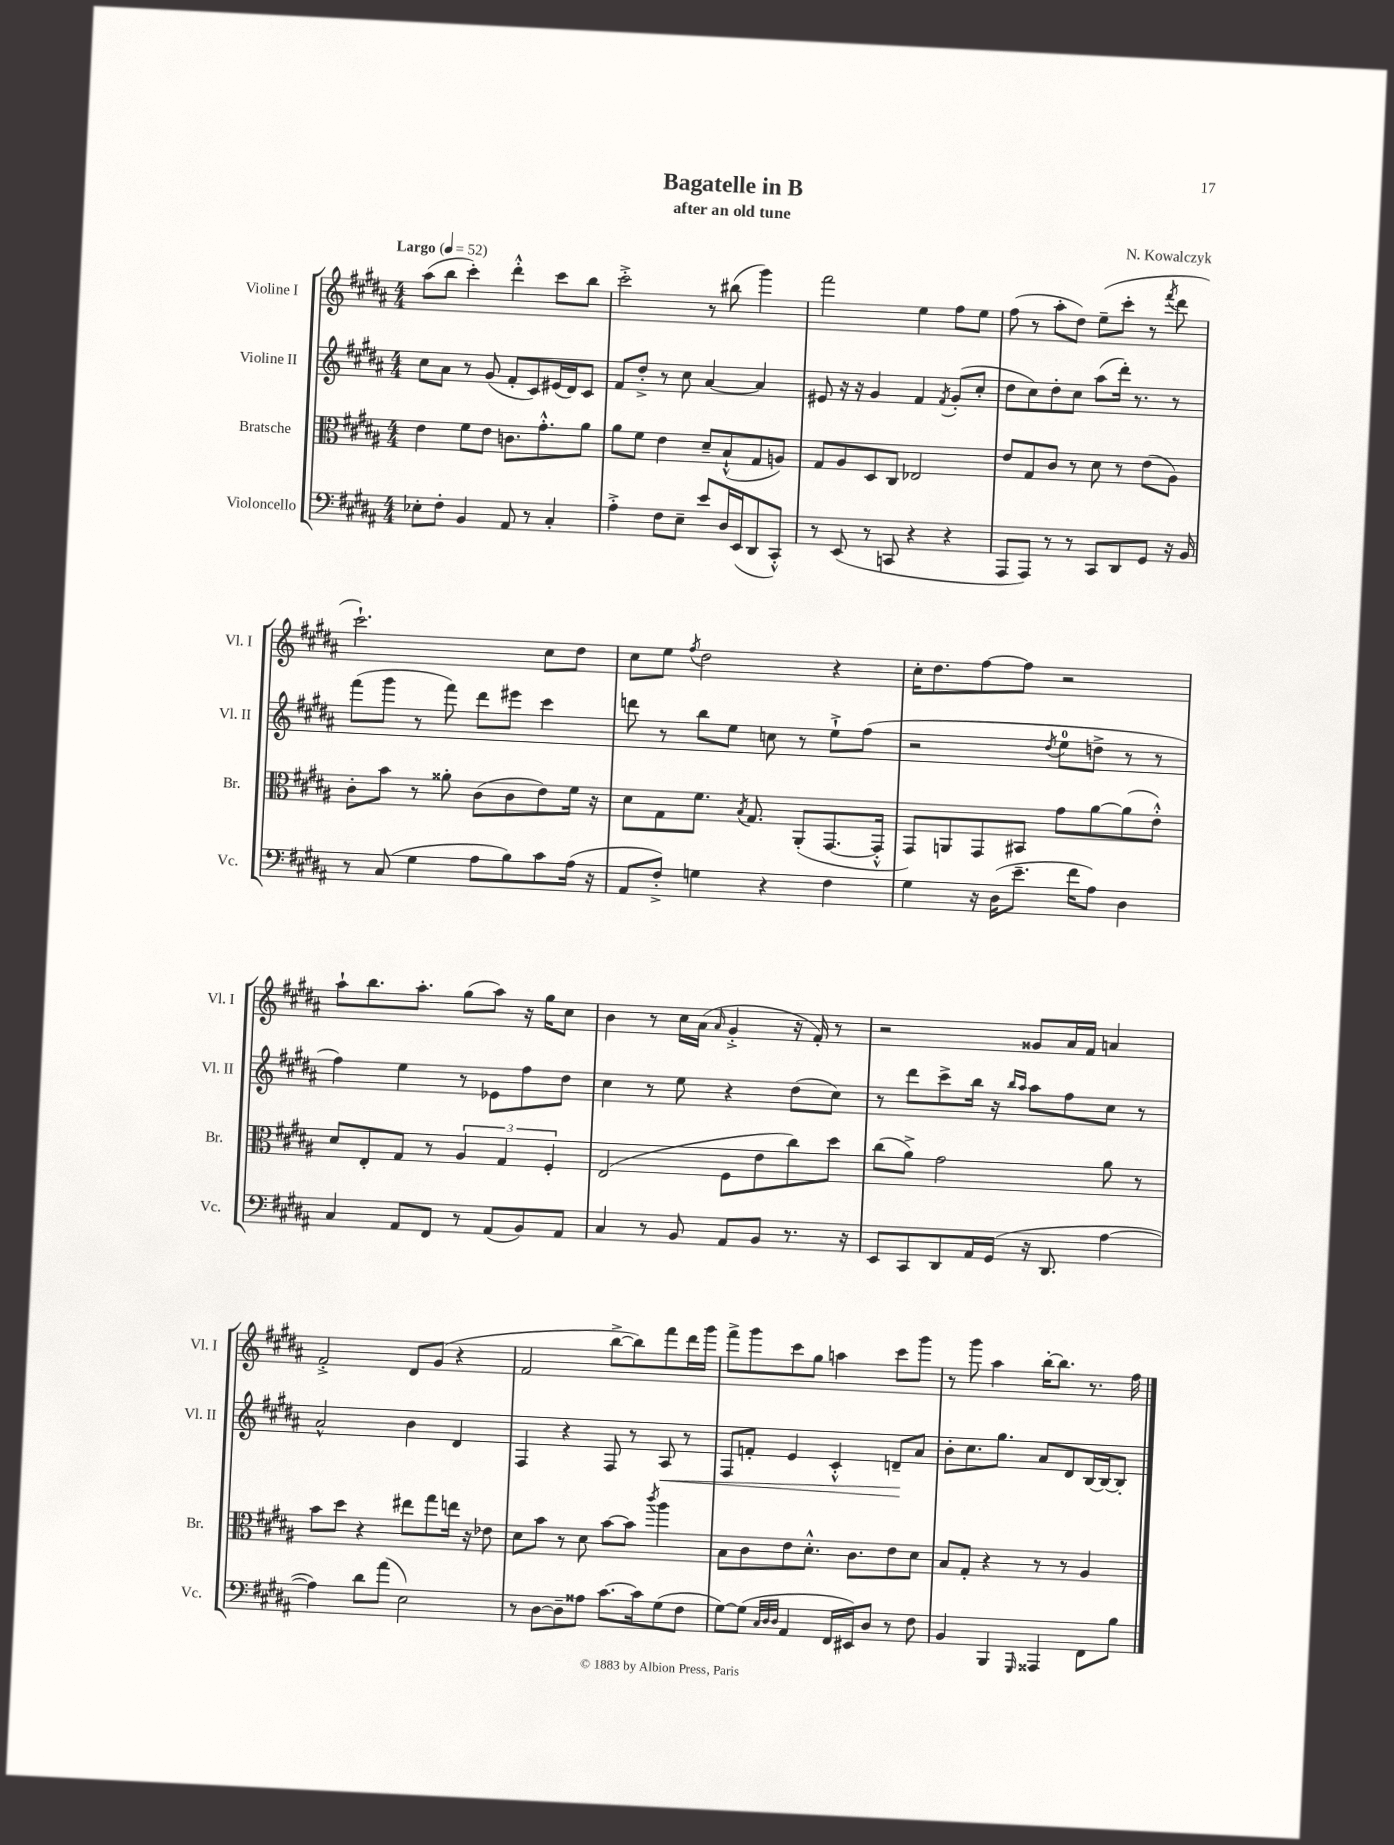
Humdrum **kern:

**kern	**kern	**kern	**dynam	**kern
*part4	*part3	*part2	*part2	*part1
*staff4	*staff3	*staff2	*staff2	*staff1
*I"Violoncello	*I"Bratsche	*I"Violine II	*	*I"Violine I
*I'Vc.	*I'Br.	*I'Vl. II	*	*I'Vl. I
*clefF4	*clefC3	*clefG2	*	*clefG2
*k[f#c#g#d#a#]	*k[f#c#g#d#a#]	*k[f#c#g#d#a#]	*	*k[f#c#g#d#a#]
*M4/4	*M4/4	*M4/4	*	*M4/4
*MM52	*MM52	*MM52	*	*MM52
=1	=1	=1	=1	=1
!	!	!	!	!LO:TX:a:B:t=Largo
8E-X'\L	4e\	8cc#\L	.	(8aa#\L
8F#'\J	.	8a#\J	.	8bb\J
4BB/	8f#\L	8r	.	4ccc#'\)
.	8e\J	(8g#/	.	.
8AA#/	8.cn\L	8f#'/L	.	4ddd#'^^\
8r	.	8c#/)	.	.
.	8.g#'^^\	.	.	.
4C#'/	.	(16e#X/L	.	8ccc#\L
.	.	16d#/J)	.	.
.	8a#\J	8c#/J	.	8bb\J
=2	=2	=2	=2	=2
4A#'^\	8a#\L	8f#/L	.	2ccc#'^\
.	8f#\J	8dd#'^/J	.	.
8F#\L	4e\	8r	.	.
8E~\J	.	8cc#\	.	.
8e/L	8d#~/L	[4a#/	.	8r
16D#/L	(8B`^^/	.	.	(8bb#X\
(16EE/J	.	.	.	.
8DD#/	8G#/	4a#/]	.	4ggg#\)
8CC#'^^/J)	8An/J)	.	.	.
=3	=3	=3	=3	=3
8r	8G#/L	8e#X/	.	2fff#\
(8EE/	8A#/	16r	.	.
.	.	16r	.	.
8r	8D#/	4g#/	.	.
8CCn/	8C#/J	.	.	.
4r	2E-X/	4f#/	.	4ee\
.	.	8qf#/	.	.
4r	.	(8g#'/L	.	8ff#\L
.	.	8cc#'/J	.	8ee\J
=4	=4	=4	=4	=4
8AAA#/L	8e/L	8dd#\L	.	(8ff#\
8AAA#/J)	8G#/	8cc#\)	.	8r
8r	8c#/J	8dd#'\	.	8aa#'\L
8r	8r	8cc#\J	.	8dd#\J)
8CC#/L	8d#\	(8aa#\L	.	(8ee~\L
8DD#/	8r	16ddd#'\Jk)	.	8ccc#'\J
.	.	8.r	.	.
8GG#/J	(8e\L	.	.	8r
.	.	.	.	8qfff#/
16r	8A#\J)	8r	.	8ddd#\
16BB/	.	.	.	.
!!LO:LB:g=z
=5	=5	=5	=5	=5
8r	8c#'\L	(8fff#\L	.	2.ccc#`\)
(8C#/	8b\J	8ggg#\J	.	.
4G#\	8r	8r	.	.
.	8a##X'\	8fff#\)	.	.
8A#\L	(8c#\L	8ddd#\L	.	.
8B\)	8c#\	8eee#X\J	.	.
8c#\	8e\)	4ccc#\	.	8cc#\L
(16A#\Jk	16f#\Jk	.	.	8dd#\J
16r	16r	.	.	.
=6	=6	=6	=6	=6
8AA#/L	8d#\L	8dddn\	.	8cc#\L
8F#'^/J)	8G#\	8r	.	8ee\J
.	.	.	.	8qff#/
4Gn\	8.f#\J	8bb\L	.	2dd#\
.	.	8ee\J	.	.
.	8qB/	.	.	.
.	8.G#/	.	.	.
4r	.	8ccn\	.	.
.	(8AA#'/L	8r	.	.
4F#\	[8.GG#/	8ee`^\L	.	4r
.	.	(8ff#\J	.	.
.	16GG#'^^/Jk]	.	.	.
=7	=7	=7	=7	=7
4G#\	8GG#/L)	2r	.	16cc#'\KL
.	.	.	.	8.dd#\
.	8AAn/	.	.	.
16r	8GG#/	.	.	[8ff#\
(16D#\KL	.	.	.	.
8.e~\J	8BB#X/J	.	.	8ff#\J]
.	.	8qdd#/	.	.
.	8g#\L	8ee\L	.	2r
16f#\KL	.	.	.	.
8A#\J)	[8a#\	8ddn^\J	.	.
4D#\	(8a#\]	8r	.	.
.	8e'^^\J)	8r	.	.
!!LO:LB:g=z
=8	=8	=8	=8	=8
4C#/	8d#/L	4ff#\)	.	8aa#`\L
.	8E'/	.	.	8.bb\
8AA#/L	8G#/J	4ee\	.	.
.	.	.	.	8.aa#'\J
8FF#/J	8r	.	.	.
8r	6A#/	8r	.	(8gg#\L
(8AA#/L	.	8e-X\L	.	8aa#\J)
.	6G#/	.	.	.
8BB/)	.	8ff#\	.	16r
.	.	.	.	16gg#\KL
.	6F#'/	.	.	.
8AA#/J	.	8dd#\J	.	8cc#\J
=9	=9	=9	=9	=9
4C#/	(2E/	4cc#\	.	4b\
8r	.	8r	.	8r
8BB/	.	8ee\	.	16cc#\LL
.	.	.	.	(16a#\JJ
.	.	.	.	16qqa#/
8AA#/L	8F#\L	4r	.	4g#'^/
8BB/J	8e\	.	.	.
8.r	8cc#\)	(8dd#\L	.	16r
.	.	.	.	16f#'/)
.	8dd#\J	8cc#\J)	.	8r
16r	.	.	.	.
=10	=10	=10	=10	=10
8EE/L	(8cc#\L	8r	.	2r
8CC#/	8a#^\J)	8ddd#\L	.	.
8DD#/	2g#\	8ccc#^\	.	.
16AA#/L	.	16bb\Jk	.	.
(16GG#/JJ	.	16r	.	.
.	.	16qqbb/LL	.	.
.	.	16qqaa#/JJ	.	.
16r	.	8aa#\L	.	8g##X/L
8.DD#/	.	.	.	.
.	.	8ff#\	.	16a#/L
.	.	.	.	16f#/JJ
[4A#\	8a#\	8cc#\J	.	4an/
.	8r	8r	.	.
!!LO:LB:g=z
=11	=11	=11	=11	=11
4A#\])	8b\L	2a#^^/	.	2f#'^/
.	8dd#\J	.	.	.
8d#\L	4r	.	.	.
(8a#\J	.	.	.	.
2E\)	8ee#X\L	4b\	.	8d#/L
.	8gg#\	.	.	(8g#/J
.	16een\Jk	4d#/	.	4r
.	16r	.	.	.
.	8e-X\	.	.	.
=12	=12	=12	=12	=12
8r	8d#\L	4F#/	.	2f#/
[8D#\L	8b\J	.	.	.
8D#~\]	8r	4r	.	.
8A##X\J	8d#\	.	.	.
[8.c#\L	[8b\L	8F#/	.	[8bb^\L
.	8b\J]	8r	.	8bb\])
16c#\k]	.	.	.	.
.	8qccc#/	.	.	.
!	!	!	!LO:HP:b	!
(8G#\	4aa#\	8A#/	<	8fff#\
8F#\J	.	8r	.	16ddd#\L
.	.	.	.	16ggg#\JJ
=13	=13	=13	=13	=13
[8G#\L)	8B\L	8F#/L	.	8fff#^\L
(8G#\J]	8c#\	8fn'/J	.	8ggg#\
32qqC#/LLL	.	.	.	.
32qqD#/	.	.	.	.
32qqD#/JJJ	.	.	.	.
4AA#/	8e\	4e/	.	8ccc#\
.	8.d#'^^\J	.	.	8gg#\J
16FF#/LL	.	4c#'^^/	.	4aan\
16EE#X/J)	8.c#\L	.	.	.
8D#/J	.	.	.	.
8r	8e\	8dn~/L	.	8ccc#\L
8F#\	8d#\J	8a#/J	[	8ggg#\J
=14	=14	=14	=14	=14
4BB/	8B/L	8b'\L	.	8r
.	8G#'/J	8.cc#\	.	8ggg#\
4BBB/	4r	.	.	4aa#\
.	.	8.gg#\J	.	.
16qqGGG#/	.	.	.	.
4AAA##X/	8r	8a#/L	.	[16bb'\KL
.	.	.	.	8.bb\J]
.	8r	8d#/	.	.
8FF#\L	4A#/	[16B/L	.	8.r
.	.	16B/J_	.	.
8B\J	.	8B'/J]	.	.
.	.	.	.	16ff#\
==	==	==	==	==
*-	*-	*-	*-	*-
